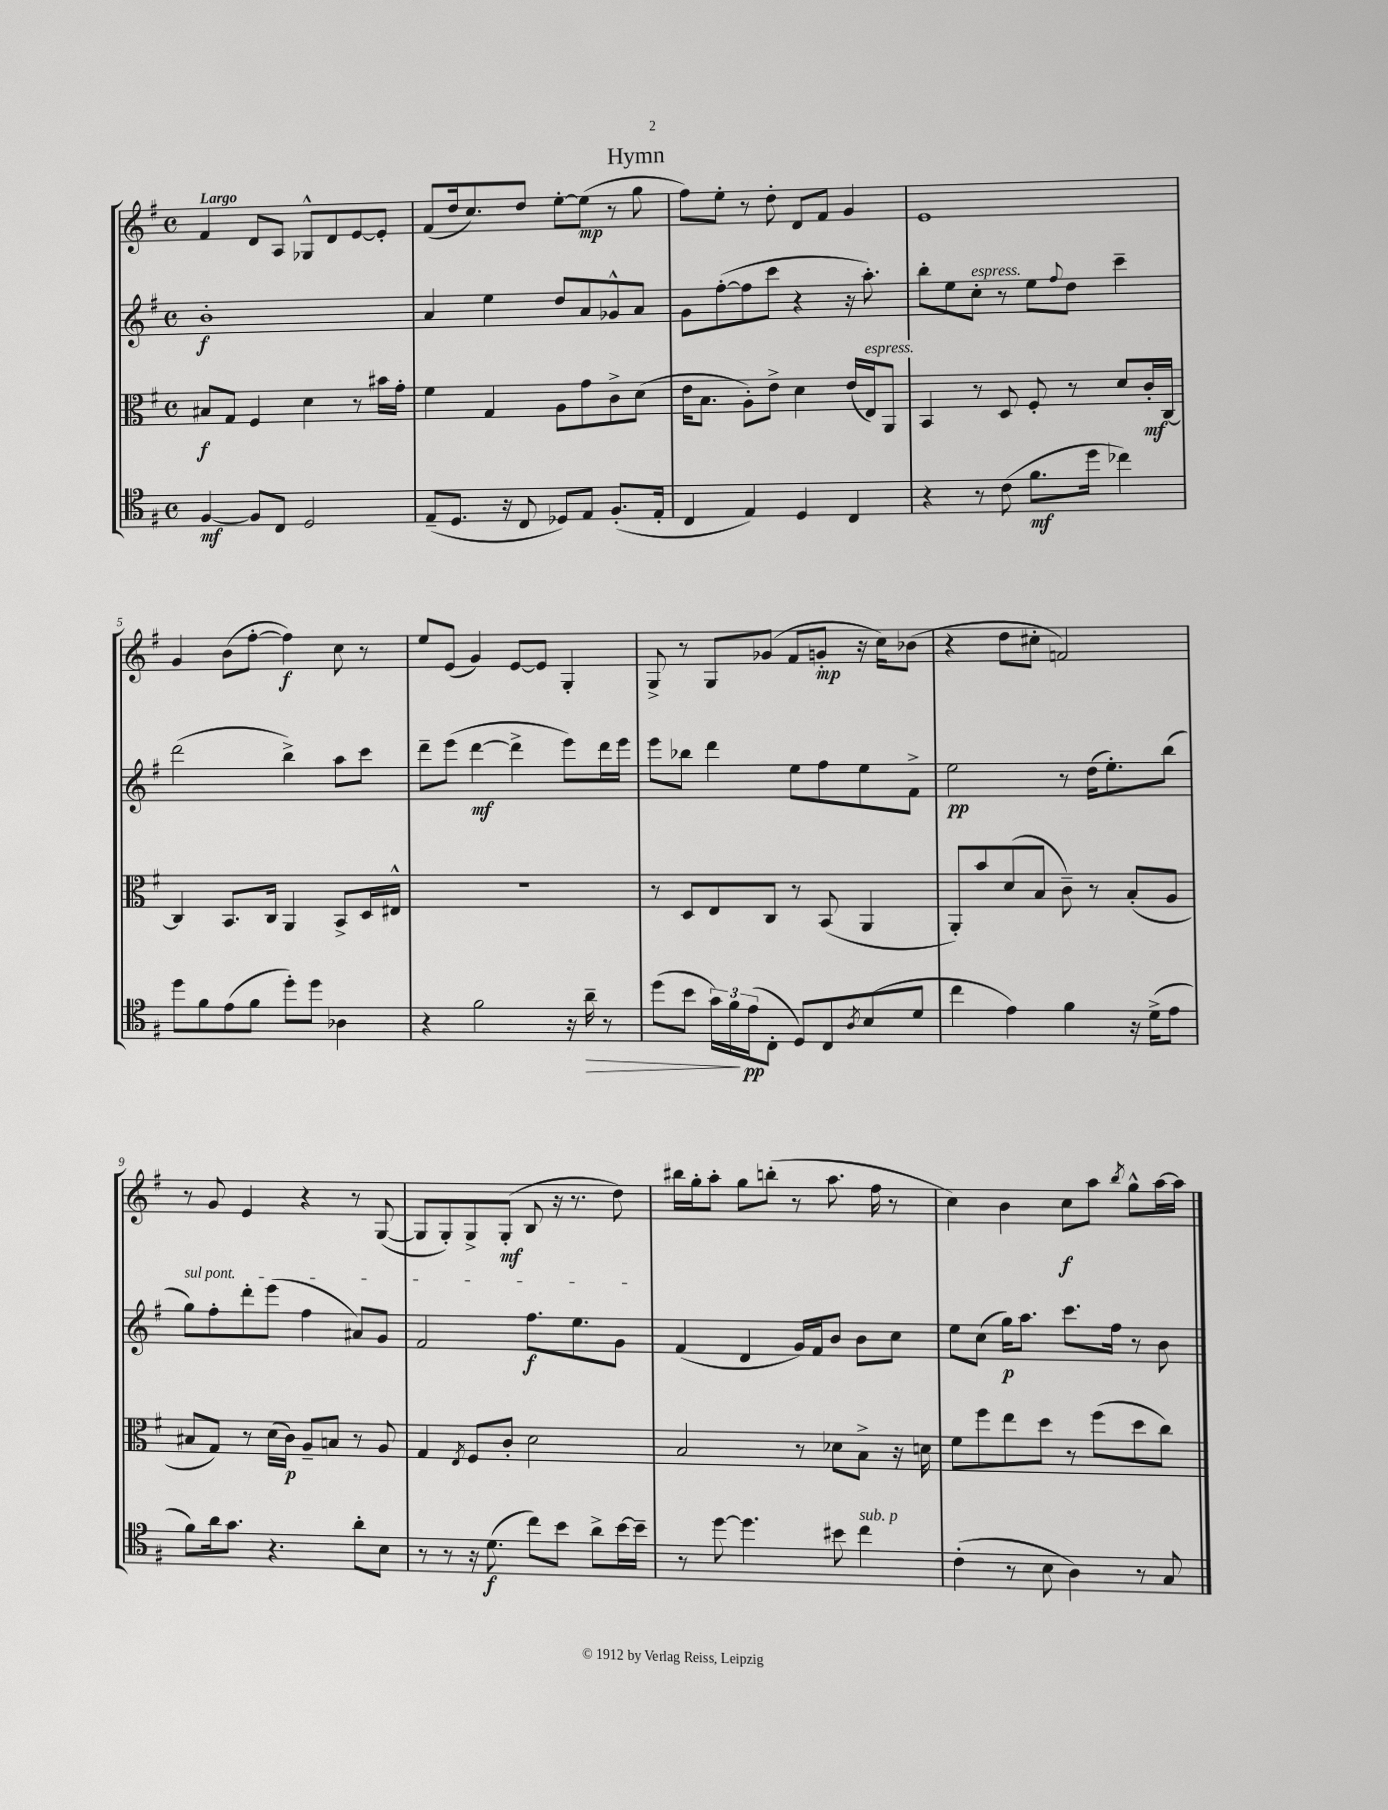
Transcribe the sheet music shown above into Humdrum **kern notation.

**kern	**kern	**kern	**kern
*staff4	*staff3	*staff2	*staff1
*clefC4	*clefC3	*clefG2	*clefG2
*k[f#]	*k[f#]	*k[f#]	*k[f#]
*M4/4	*M4/4	*M4/4	*M4/4
*met(c)	*met(c)	*met(c)	*met(c)
[4F#	8B#	1b'	4f#
.	8G	.	.
8F#]	4F#	.	8d
8C	.	.	8A
2D	4d	.	8G-^^
.	.	.	8d
.	8r	.	[8e
.	16b#	.	8e']
.	16g'	.	.
=	=	=	=
(8E~	4f#	4a	(8f#
8.D	.	.	16dd
.	.	.	8.cc)
.	4G	4ee	.
16r	.	.	.
8C	.	.	8dd
8D-)	8A	8dd	[8ee'
8E	8g	8a	(8ee]
(8.F#'	8c^	8g-^^	8r
.	(8d	8a	8gg
16E'	.	.	.
=	=	=	=
4C	16e	8g	8ff#)
.	8.B	.	.
.	.	([8ff#'	8ee'
4E)	8A')	8ff#]	8r
.	8e^	8ccc	8dd'
4D	4d	4r	8d
.	.	.	8f#
4C	(16e	16r	4g
.	16E)	8.aa')	.
.	8AA	.	.
=	=	=	=
4r	4BB	8bb'	1e
.	.	8ee	.
8r	8r	8cc'	.
(8c	8D	8r	.
8.f#	8F#'	8ee	.
.	.	8qqff#	.
.	8r	8dd	.
16dd	.	.	.
4cc-)	8d	4ccc~	.
.	16c'	.	.
.	[16C	.	.
=	=	=	=
8dd	4C]	(2ddd	4g
8f#	.	.	.
(8e	8.BB	.	(8b
8f#	.	.	[8ff#'
.	16C	.	.
8dd')	4AA	4bb^)	4ff#])
8dd	.	.	.
4A-	8BB^	8aa	8cc
.	16D	8ccc	8r
.	16E#^^	.	.
=	=	=	=
4r	1r	8ddd~	8ee
.	.	(8eee	(8e
2f#	.	[4ddd	4g)
.	.	4ddd^]	[8e
.	.	.	8e]
16r	.	8eee)	4G'
16a~	.	.	.
8r	.	16ddd	.
.	.	16eee	.
=	=	=	=
(8dd	8r	8eee	8G^
8b	8D	8bb-	8r
24g)	8E	4ddd	8G
24f#	.	.	.
(24e	.	.	.
8C'	8C	.	(8g-
8D)	8r	8ee	8f#
8C	(8BB	8ff#	8g'
8qA	.	.	.
(8B	4AA	8ee	16r
.	.	.	16cc)
8d	.	8f#^	(8b-
=	=	=	=
4cc	8AA')	2ee	4r
.	8b	.	.
4e)	(8d	.	8dd
.	8B	.	8cc#'
4f#	8c~)	8r	2f)
.	8r	(16dd	.
.	.	8.ee')	.
16r	(8B'	.	.
(16d^	.	.	.
8e	8A	(8bb	.
=	=	=	=
8f#)	8B#	8gg)	8r
16a	8G)	8ff#'	8g
8.g	.	.	.
.	8r	8ddd'	4e
4.r	(16d	(8eee	.
.	16c)	.	.
.	8A~	4ff#	4r
.	8B	.	.
8a'	8r	8a#)	8r
8B	8A	8g	([8G
=	=	=	=
8r	4G	2f#	8G]
8r	.	.	8G')
.	8qE	.	.
16r	8F#	.	8G^
(8.d	.	.	.
.	8c'	.	(8G'
8cc)	2d	8.ff#	8B
8b	.	.	16r
.	.	8.ee	8.r
8a^	.	.	.
[16b	.	8g	8dd)
16b~]	.	.	.
=	=	=	=
8r	2B	(4f#	16bb#
.	.	.	16gg'
[8dd	.	.	8aa'
4.dd]	.	4d	8gg
.	.	.	(8bb'
.	8r	16g)	8r
.	.	16f#	.
8b#	8d-	8b	8.aa
4cc	8B^	8b	.
.	.	.	16ff#
.	16r	8cc	8r
.	16d	.	.
=	=	=	=
(4c'	8f#	8ee	4cc)
.	8ff#	(8cc	.
8r	8ee	16gg)	4b
.	.	8.aa	.
8B	8dd	.	.
4A)	8r	8.ccc	8cc
.	(8ff#	.	8aa
.	.	16ff#	.
.	.	.	8qbb
8r	8dd	8r	8gg^^
8G	8cc)	8b	[16aa
.	.	.	16aa]
==	==	==	==
*-	*-	*-	*-
